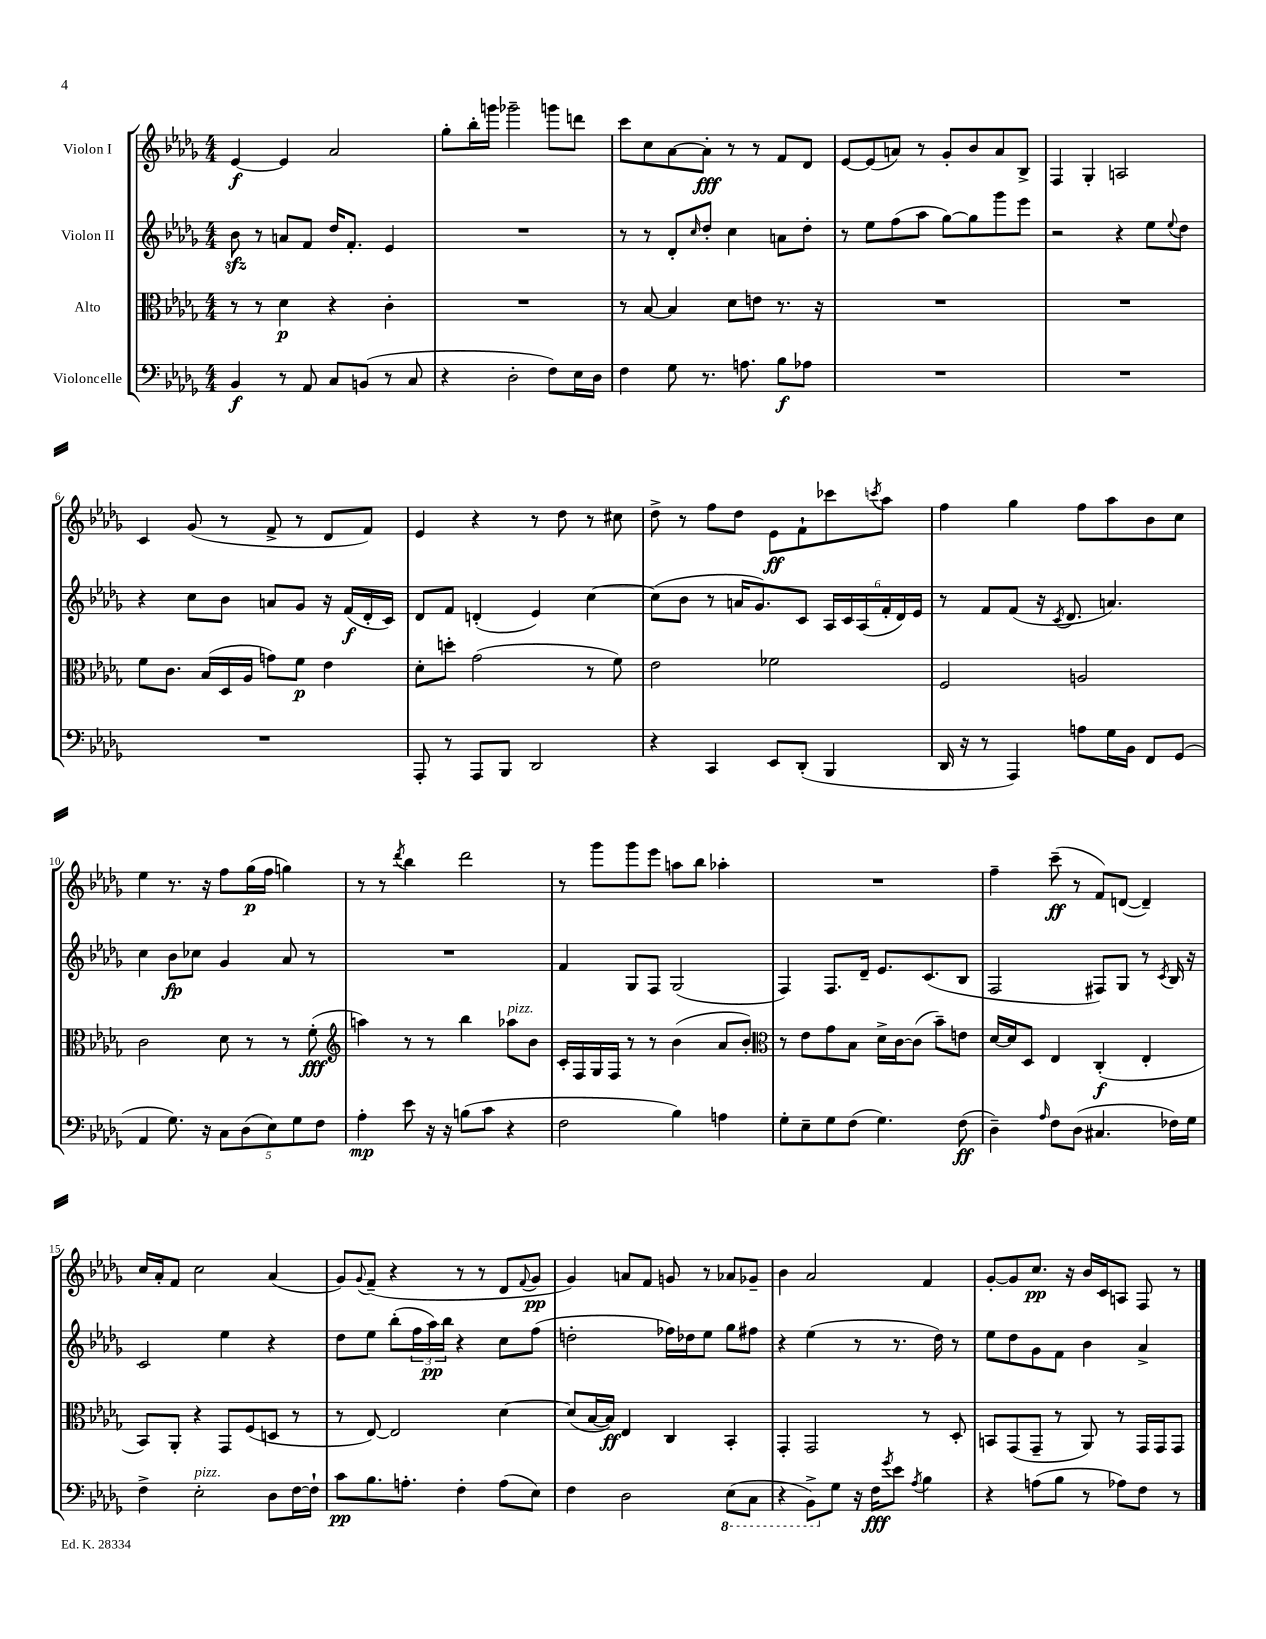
<<
\new StaffGroup <<
\new Staff = "s0" \with { instrumentName = "Violon I" } {
    \clef treble \key des \major \numericTimeSignature \time 4/4
    ees'4~\f ees'4 aes'2 |
    ges''8-. bes''16-. g'''16 ges'''2-- g'''8 d'''8 |
    c'''8 c''8 aes'8~ aes'8-.\fff r8 r8 f'8 des'8 |
    ees'8~ ees'8( a'8) r8 ges'8-. bes'8 a'8 bes8-> |
    f4 ges4-. a2 |
    c'4 ges'8( r8 f'8-> r8 des'8 f'8) |
    ees'4 r4 r8 des''8 r8 cis''8 |
    des''8-> r8 f''8 des''8 ees'8\ff f'8-! ces'''8 \acciaccatura { c'''8 } aes''8 |
    f''4 ges''4 f''8 aes''8 bes'8 c''8 |
    ees''4 r8. r16 f''8 ges''16\p( f''16 g''4) |
    r8 r8 \acciaccatura { des'''8 } bes''4 des'''2 |
    r8 ges'''8 ges'''8 ees'''8 a''8 bes''8 aes''4-. |
    R1 |
    f''4-- c'''8--\ff( r8 f'8) d'8~( d'4--) |
    c''16 aes'16-. f'8 c''2 aes'4( |
    ges'8) \appoggiatura { ges'8 } f'8--( r4 r8 r8 des'8 \appoggiatura { f'8 } ges'8\pp |
    ges'4) a'8 f'8 g'8 r8 aes'8 ges'8-- |
    bes'4 aes'2 f'4 |
    ges'8~-. ges'8 c''8.\pp r16 bes'16 c'16 a8 f8 r8 \bar "|." |
}
\new Staff = "s1" \with { instrumentName = "Violon II" } {
    \clef treble \key des \major \numericTimeSignature \time 4/4
    bes'8\sfz r8 a'8 f'8 des''16 f'8.-. ees'4 |
    R1 |
    r8 r8 des'8-. \grace { c''16 } des''8-. c''4 a'8 des''8-. |
    r8 ees''8 f''8( aes''8 ges''8~) ges''8 ges'''8 ees'''8 |
    r2 r4 ees''8 \appoggiatura { ees''8 } des''8 |
    r4 c''8 bes'8 a'8 ges'8 r16 f'16\f( des'16-. c'16) |
    des'8 f'8 d'4-.( ees'4) c''4~ |
    c''8( bes'8 r8 a'16 ges'8.) c'8 \tuplet 6/4 { aes16 c'16 aes16( f'16-. des'16) ees'16 } |
    r8 f'8 f'8( r16 \acciaccatura { c'8 } des'8. a'4.) |
    c''4 bes'8\fp ces''8 ges'4 aes'8 r8 |
    R1 |
    f'4 ges8 f8 ges2( |
    f4) f8. des'16-- ees'8. c'8.( bes8 |
    f2 fis8) ges8 r8 \acciaccatura { c'8 } bes16 r16 |
    c'2 ees''4 r4 |
    des''8 ees''8 bes''8-.( \tuplet 3/2 { f''16 aes''16\pp) bes''16 } r4 c''8 f''8( |
    d''2-. fes''16) des''16 ees''8 ges''8 fis''8 |
    r4 ees''4( r8 r8. des''16) r8 |
    ees''8 des''8 ges'8 f'8 bes'4 aes'4-> \bar "|." |
}
\new Staff = "s2" \with { instrumentName = "Alto" } {
    \clef alto \key des \major \numericTimeSignature \time 4/4
    r8 r8 des'4\p r4 c'4-. |
    R1 |
    r8 bes8~ bes4 des'8 e'8 r8. r16 |
    R1 |
    R1 |
    f'8 c'8. bes16( des16 aes16 g'8) f'8\p ees'4 |
    des'8-. d''8-. ges'2( r8 f'8) |
    ees'2 fes'2 |
    f2 a2 |
    c'2 des'8 r8 r8 f'8-.\fff( |
    \clef treble a''4) r8 r8 bes''4 aes''8^\markup { \italic "pizz." } bes'8 |
    c'16-. f16 ges16 f16 r8 r8 bes'4( aes'8 bes'8-.) |
    \clef alto r8 ees'8 ges'8 bes8 des'16-> c'16~ c'8( bes'8--) e'8 |
    des'16~ des'16 des8 ees4 c4-.\f( ees4-. |
    bes,8) aes,8-. r4 ges,8 f8( d8 r8 |
    r8 ees8~) ees2 des'4~ |
    des'8( bes16~ bes16\ff) ees4 c4 bes,4-. |
    ges,4-. ges,2 r8 des8-. |
    b,8 ges,8( ges,8-- r8 aes,8) r8 ges,16 ges,16 ges,8 \bar "|." |
}
\new Staff = "s3" \with { instrumentName = "Violoncelle" } {
    \clef bass \key des \major \numericTimeSignature \time 4/4
    bes,4\f r8 aes,8 c8 b,8( r8 c8 |
    r4 des2-. f8) ees16 des16 |
    f4 ges8 r8. a8. bes8\f aes8 |
    R1 |
    R1 |
    R1 |
    aes,,8-. r8 aes,,8 bes,,8 des,2 |
    r4 c,4 ees,8 des,8-.( bes,,4 |
    des,16 r16 r8 aes,,4) a8 ges16 bes,16 f,8 ges,8( |
    aes,4 ges8.) r16 \tuplet 5/4 { c8 des8( ees8) ges8 f8 } |
    aes4-.\mp ees'8 r16 r16 b8( c'8 r4 |
    f2 bes4) a4 |
    ges8-. ees8-- ges8 f8( ges4.) f8\ff( |
    des4--) \grace { aes16 } f8 des8( cis4. fes16) ges16 |
    f4-> ees2-.^\markup { \italic "pizz." } des8 f16~ f16-! |
    c'8\pp bes8. a8.-. f4-. a8( ees8) |
    f4 des2 \ottava #-1 ees,8( c,8 |
    r4 bes,,8->) \ottava #0 ges8 r16 f16\fff \acciaccatura { ges'8 } ees'8 \acciaccatura { aes8 } bes4 |
    r4 a8( bes8 r8 aes8) f8 r8 \bar "|." |
}
>>
>>
